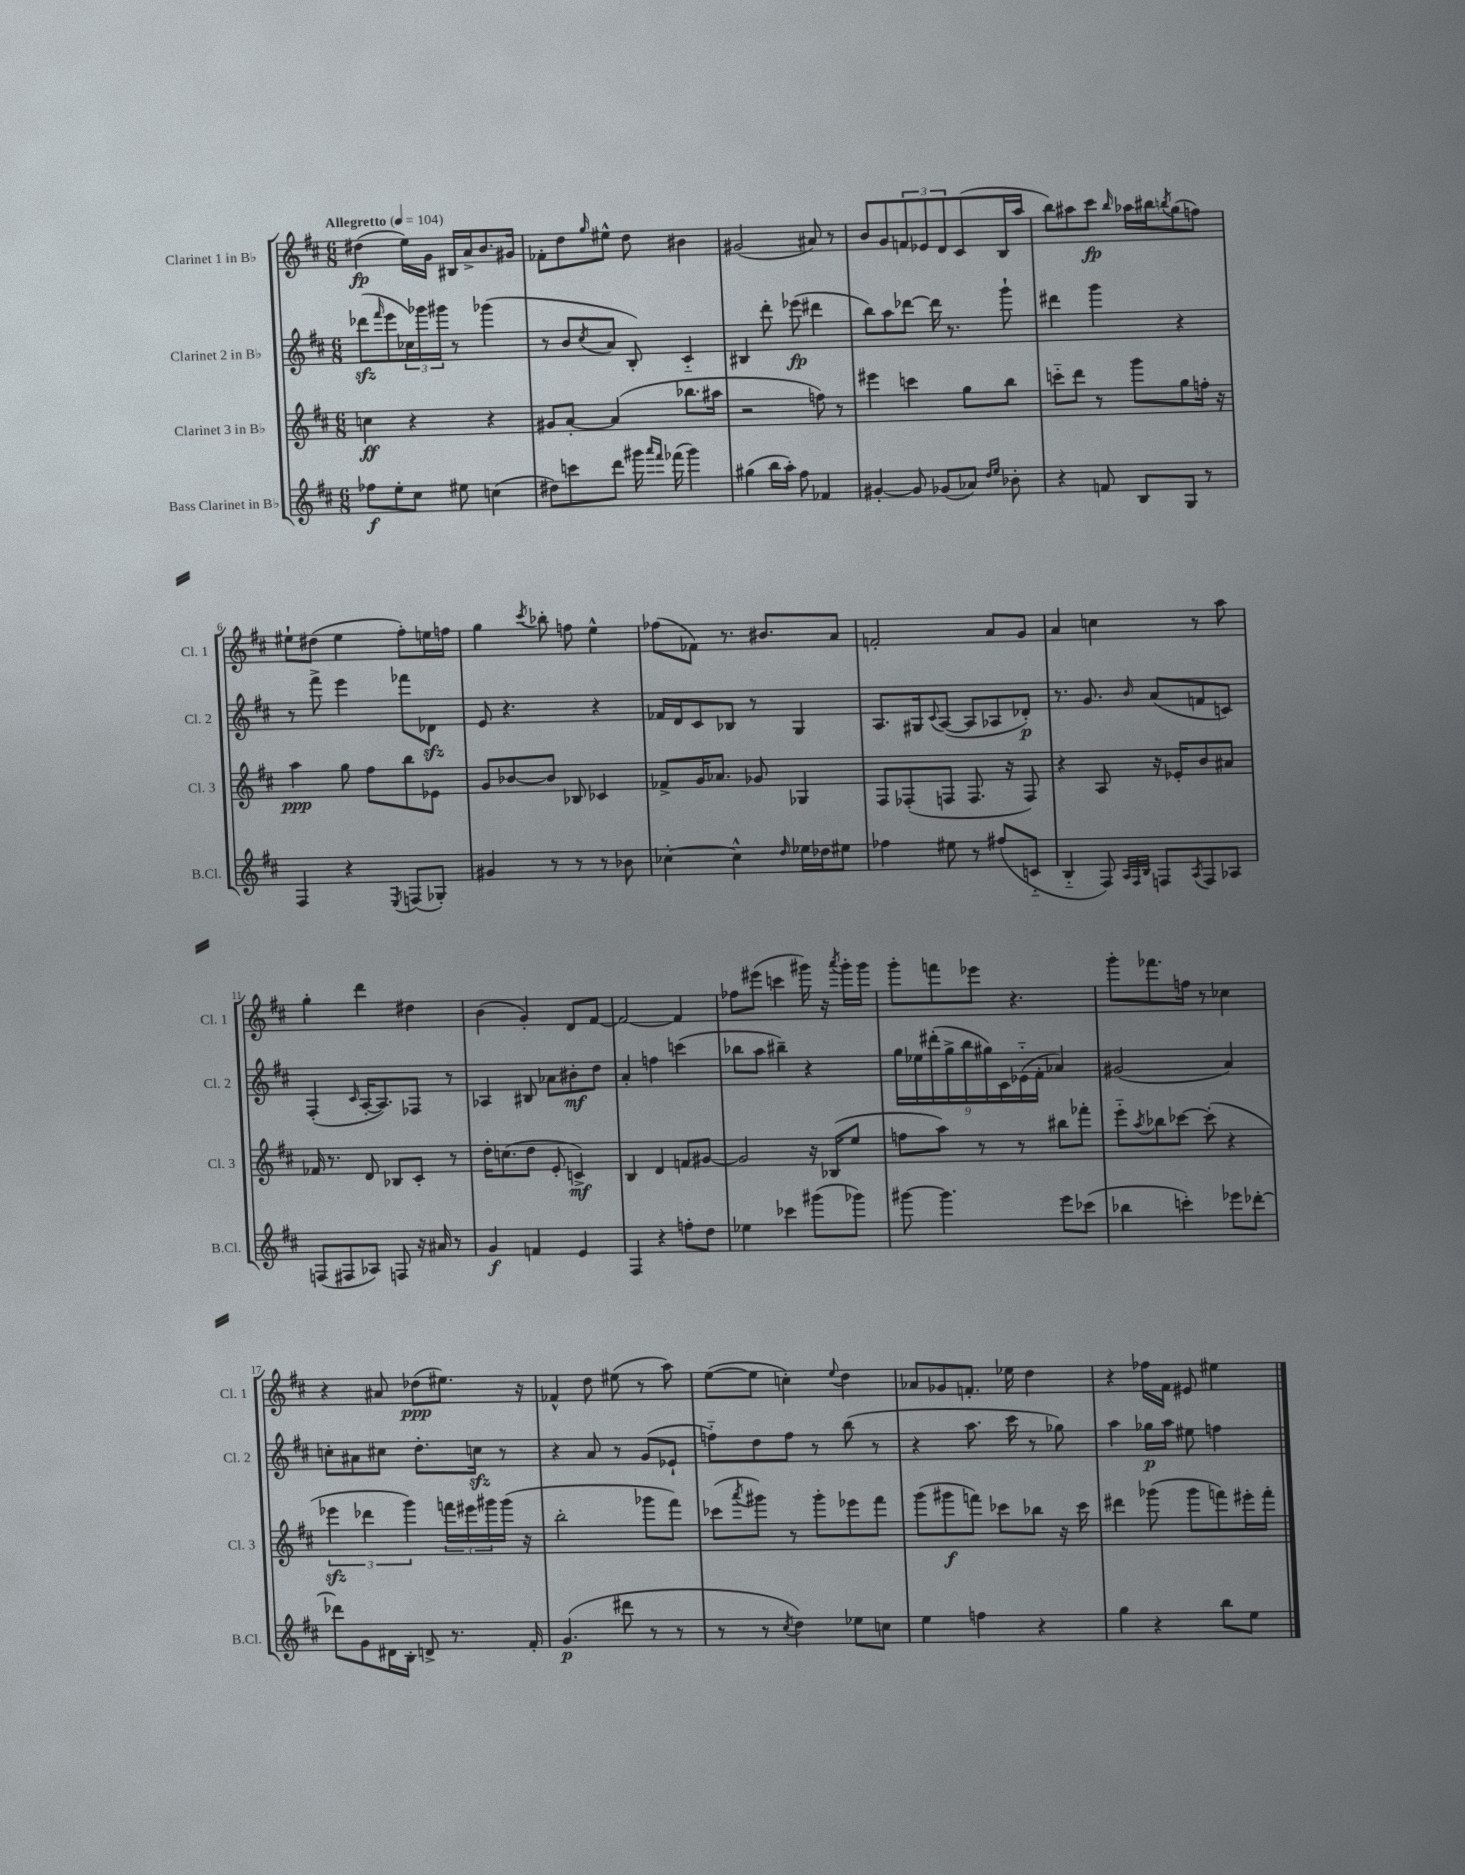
<<
\new StaffGroup <<
\new Staff = "s0" \with { instrumentName = "Clarinet 1 in Bb" shortInstrumentName = "Cl. 1" } {
    \clef treble \key d \major \numericTimeSignature \time 6/8 \tempo "Allegretto" 4 = 104
    dis''4\fp( e''16) g'16 bis16 a'16-> b'8. gis'16 |
    fes'8-. d''8 \grace { g''16 } eis''8-^ d''8 bis'4 |
    gis'2( ais'8) r8 |
    b'8 g'8 \tuplet 3/2 { f'8 ees'8 d'8 } cis'8( b16 a''16 |
    b''8) ais''8 cis'''8\fp \grace { b''16 } aes''16 bis''16 \acciaccatura { b''8 } g''8( f''8) |
    eis''8-! dis''8( eis''4 fis''8-.) e''16 f''16 |
    g''4 \acciaccatura { cis'''8 } bes''8-. f''8 e''4-^ |
    fes''8( fes'8) r8. bis'8. a'8 |
    f'2-. a'8 g'8 |
    a'4 c''4 r8 a''8 |
    g''4-. d'''4 dis''4 |
    b'4( g'4-.) d'8 fis'8~ |
    fis'2~ fis'4 |
    fes''8 eis'''8( c'''4 gis'''16) r16 \acciaccatura { a'''8 } gis'''16-. gis'''16 |
    g'''8-. f'''8 ees'''8 r4. |
    g'''8-. fes'''8. f''16 r8 ces''4 |
    r4 ais'8 des''8\ppp( eis''8.) r16 |
    fes'4-^ d''8 eis''8( r8 a''8) |
    e''8~( e''8 c''4-.) \appoggiatura { e''8 } d''4 |
    aes'8 ges'8 f'8.-. ees''16 d''4 |
    r4 fes''16 fis'16 eis'8 eis''4 \bar "|." |
}
\new Staff = "s1" \with { instrumentName = "Clarinet 2 in Bb" shortInstrumentName = "Cl. 2" } {
    \clef treble \key d \major \numericTimeSignature \time 6/8
    des'''8\sfz( \grace { fis'''16 } e'''8 \tuplet 3/2 { ces''16) ges'''16 gis'''16 } r8 ges'''4( |
    r8 b'8 \acciaccatura { cis''8 } a'8 b8-.) cis'4-_ |
    bis4 d'''8-. ees'''8\fp( dis'''4 |
    b''8) a''8 des'''8~ des'''16 r8. g'''8-! |
    dis'''4 g'''4 r4 |
    r8 fis'''8-> e'''4 fes'''8 des'8\sfz |
    e'8 r4. r4 |
    fes'16 d'16 cis'8 bes8 r8 g4 |
    a8. gis16 \appoggiatura { cis'8 } a8~( a8 aes8 des'8-.\p) |
    r8. g'8. \grace { b'16 } a'8( f'8 c'8) |
    fis4-.( \grace { cis'16 } a16~-. a8.) fes8 r8 |
    aes4 bis8 aes'8 bis'8-.\mf d''8 |
    a'4-. f''4 c'''4( |
    bes''8 a''8 bis''4--) r4 |
    \tuplet 9/8 { g''16 ees''16 dis'''16-.( g''16-> b''16 gis''16) cis'16 ees'16-_( fis'16-. } aes'4) |
    gis'2( a'4) |
    c''8-. ais'8 cis''8 d''8.-. c''16\sfz r8 |
    r4 a'8 r8 g'8( ees'8-! |
    f''8-_) d''8 f''8 r8 b''8( r8 |
    r4 a''8. cis'''16 r8 ges''8) |
    a''4 ges''16\p a''16 eis''8 f''4 \bar "|." |
}
\new Staff = "s2" \with { instrumentName = "Clarinet 3 in Bb" shortInstrumentName = "Cl. 3" } {
    \clef treble \key d \major \numericTimeSignature \time 6/8
    c''4\ff r4 r4 |
    gis'8 a'8~-. a'4( bes''8. ais''16 |
    r2 f''8) r8 |
    eis'''4 c'''4 g''8 b''8 |
    c'''8-_ d'''8 r8 g'''8 g''8 f''16-. r16 |
    a''4\ppp g''8 fis''8 b''8 ees'8 |
    g'8 bes'8~ bes'8 bes8 ces'4 |
    fes'8-> g'16 aes'8. ges'8 ges4 |
    fis8 fes8-.( f8 f8. r16 f8) |
    r4 a8 r16 ees'16-. b'8 ais'8 |
    fes'16 r8. d'8 bes8 cis'8-. r8 |
    d''16-. c''8.( d''8 e'8-. c'4->\mf) |
    b4 d'4 f'8 gis'8~ |
    gis'2 r16 bes16( e''8 |
    f''8 a''8) r8 r8 bis''8 fes'''8-. |
    e'''8-_ \acciaccatura { a''8 } bes''8 ces'''8~ ces'''8-.( r4 |
    \tuplet 3/2 { ees'''4\sfz des'''4 g'''4) } \tuplet 3/2 { f'''16 eis'''16 gis'''16 } gis'''16( r16 |
    b''2-. ges'''8 fis'''8) |
    ces'''8( \acciaccatura { a'''8 } gis'''8) r8 gis'''8-. ees'''8 fis'''8 |
    g'''8( gis'''8\f f'''8) ces'''8 bes''8 r16 ces'''16 |
    dis'''4 ges'''8( ges'''8 f'''8) eis'''16-. f'''16-. \bar "|." |
}
\new Staff = "s3" \with { instrumentName = "Bass Clarinet in Bb" shortInstrumentName = "B.Cl." } {
    \clef treble \key d \major \numericTimeSignature \time 6/8
    fes''8\f e''8-. cis''8 eis''8 c''4( |
    dis''8) c'''8 d'''8 gis'''16 \grace { a'''16 fis'''16 } fes'''16( gis'''4) |
    gis''4( b''16 a''16-.) fis''8 fes'4 |
    gis'4~-. gis'8 ges'8( aes'8) \grace { d''16 e''16 } bes'8-. |
    r4 f'8 b8 g8 r8 |
    fis4 r4 \acciaccatura { e8 } f8( ges8-.) |
    gis'4 r8 r8 r8 bes'8 |
    ces''4~-. ces''4-^ \grace { d''16 } ees''16 des''16 eis''8 |
    fes''4 eis''8 r8 fis''8( c'8-_ |
    b4-_ fis8) \grace { a32 fis32 b32 } f8 \acciaccatura { a8 } f8 aes8 |
    f8( fis8 aes8) f8 r16 ais'16 r8 |
    g'4\f f'4 e'4 |
    fis4 r4 f''8-. d''8 |
    ees''4 ces'''4 gis'''8( ges'''8) |
    gis'''8~ gis'''4. e'''8 ces'''8( |
    bes''4 c'''4-.) ees'''8 des'''8~-. |
    des'''8 g'8 dis'16 b16-. d'8-> r8. fis'16-. |
    g'4.\p( dis'''8 r8 r8 |
    r8 r8 \acciaccatura { cis''8 } d''4) ees''8 c''8 |
    e''4 f''4 r4 |
    g''4 r4 b''8 e''8 \bar "|." |
}
>>
>>
